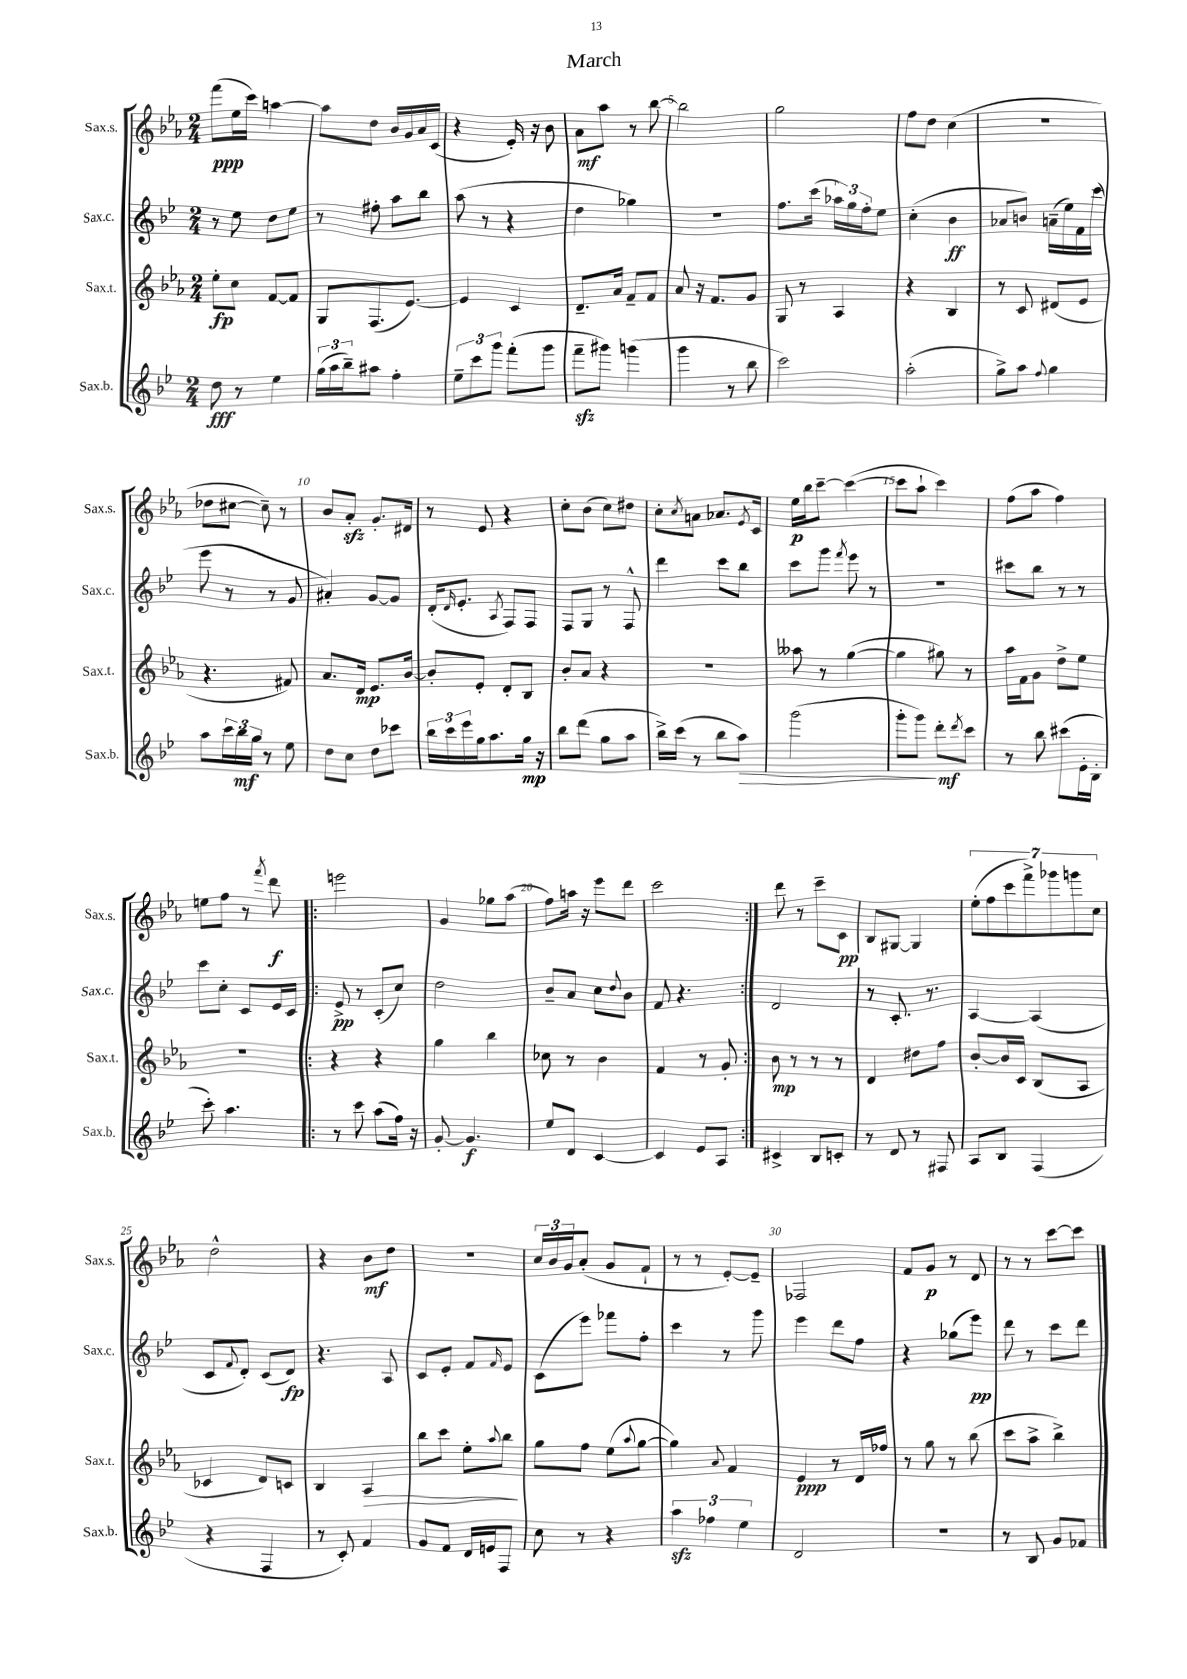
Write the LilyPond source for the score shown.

\header { title = "March" }
<<
\new StaffGroup <<
\new Staff = "s0" \with { instrumentName = "Sax.s." shortInstrumentName = "Sax.s." } {
    \clef treble \key ees \major \numericTimeSignature \time 2/4
    f'''8\ppp( ees''16 c'''16) a''4~ |
    a''8 d''8 bes'16 g'16 aes'16 c'16( |
    r4 ees'16-.) r16 bes'8 |
    aes'8\mf aes''8 r8 bes''8~ |
    bes''2 |
    g''2 |
    f''8 d''8 c''4( |
    r2 |
    des''8 cis''8~ cis''8--) r8 |
    bes'8 aes'8-.\sfz g'8.-. dis'16 |
    r8 ees'8 r4 |
    c''8-. bes'8( c''8) dis''8 |
    c''8-. \acciaccatura { c''8 } a'8 aes'8. \acciaccatura { ees'8 } c'16 |
    ees''16\p bes''16 c'''8~-- c'''4~( |
    c'''8 aes''8-! c'''4) |
    f''8( aes''8 f''4) |
    e''8 f''8 r8 \acciaccatura { f'''8 } d'''8\f |
    \repeat volta 2 { e'''2 |
    g'4 ges''8 aes''8( |
    f''8) a''16 r16 ees'''8 d'''8 |
    c'''2 | }
    d'''8 r8 c'''8-- c'8\pp |
    bes8 gis8~ gis4 |
    \tuplet 7/4 { ees''8-.( f''8 c'''8 f'''8->) ges'''8 g'''8 c''8 } |
    d''2-^ |
    r4 bes'8\mf d''8 |
    R2 |
    \tuplet 3/2 { c''16 bes'16 g'16 } aes'8-.( g'8 f'8-! |
    r8 r8 ees'8~-.) ees'8-- |
    fes2 |
    f'8 g'8\p r8 d'8 |
    r8 r8 c'''8~ c'''8 \bar "|." |
}
\new Staff = "s1" \with { instrumentName = "Sax.c." shortInstrumentName = "Sax.c." } {
    \clef treble \key bes \major \numericTimeSignature \time 2/4
    r8 ees''8 d''8 ees''8 |
    r8 fis''8-. a''8 bes''8 |
    a''8( r8 r4 |
    d''4 ges''4) |
    r2 |
    f''8. c'''16( \tuplet 3/2 { aes''16) g''16 f''16-. } ees''8 |
    c''4-.( bes'4\ff |
    aes'8 b'8) a'16--( ees''16) f'16 c'''16( |
    ees'''8 r8 r8 g'8 |
    ais'4-.) g'8~ g'8 |
    d'16-.( \grace { d'16 } ees'8.-. \acciaccatura { a8 } f8) f8 |
    f8 g8 r8 f8-^ |
    d'''4 c'''8 bes''8 |
    c'''8 g'''8 \acciaccatura { f'''8 } ees'''8 r8 |
    r2 |
    cis'''8 bes''8 r8 r8 |
    c'''8 c''8-. c'8 ees'16 c'16 |
    \repeat volta 2 { ees'8->\pp r8 c'8-.( c''8) |
    d''2 |
    bes'8-- a'8 c''8 \appoggiatura { d''8 } bes'8 |
    f'8 r4. | }
    d'2 |
    r8 c'8.-. r8. |
    a4~ a4( |
    c'8 \appoggiatura { f'8 } d'8-.) c'8( d'8\fp) |
    r4. a8 |
    c'8 ees'8-. f'8 \grace { f'16 } ees'8 |
    c'8( ees'''8) fes'''8 f''8-. |
    c'''4 r8 g'''8 |
    ees'''4 d'''8 f''8 |
    r4 ges''8( ees'''8\pp) |
    d'''8 r8 c'''8 d'''8 \bar "|." |
}
\new Staff = "s2" \with { instrumentName = "Sax.t." shortInstrumentName = "Sax.t." } {
    \clef treble \key ees \major \numericTimeSignature \time 2/4
    ees''8-.\fp c''8 f'8~ f'8 |
    g8 f8.( ees'8.~) |
    ees'4 c'4 |
    d'8.-- aes'16 f'8-- f'8 |
    aes'8 r16 f'8. g'8 |
    g8 r8 aes4 |
    r4 bes4 |
    r8 c'8 dis'8( ees'8 |
    r4. fis'8) |
    aes'8. d'16\mp ees'8. bes'16~ |
    bes'8-. ees'8-. d'8-. bes8 |
    bes'8-. aes'8 r4 |
    r2 |
    aeses''8 r8 g''4~( |
    g''4 gis''8) r8 |
    aes''16 f'16 g'8 d''8-> ees''8 |
    r2 |
    \repeat volta 2 { r4 r4 |
    g''4 bes''4 |
    ces''8 r8 bes'4 |
    f'4 r8 g'8-. | }
    bes'8\mp r8 r8 r8 |
    d'4 dis''8 f''8 |
    bes'8~-. bes'16 c'16 bes8( aes8 |
    ces'4 d'8) c'8 |
    bes4 aes4\> |
    bes''8 c'''8 ees''8-. \appoggiatura { aes''8 } bes''8\! |
    g''8 f''8 ees''8( \appoggiatura { aes''8 } g''8~ |
    g''4) \appoggiatura { aes'8 } f'4 |
    ees'4\ppp r8 d'16 fes''16 |
    r8 g''8 r8 bes''8( |
    c'''8 aes''8-> bes''4->) \bar "|." |
}
\new Staff = "s3" \with { instrumentName = "Sax.b." shortInstrumentName = "Sax.b." } {
    \clef treble \key bes \major \numericTimeSignature \time 2/4
    d''8\fff r8 ees''4 |
    \tuplet 3/2 { g''16( a''16 bes''16--) } ais''8 f''4-. |
    \tuplet 3/2 { ees''8-- c'''8 g'''8 } f'''8-.( g'''8 |
    f'''8--\sfz gis'''8) g'''4( |
    g'''4 r8 bes''8 |
    c'''2) |
    a''2-.( |
    g''8->) a''8 \appoggiatura { f''8 } g''4 |
    a''8 \tuplet 3/2 { c'''16 bes''16\mf g''16 } r8 ees''8 |
    d''8 c''8 d''8 ces'''8 |
    \tuplet 3/2 { bes''16 c'''16 ees'''16 } g''16 a''8. g''16\mp r16 |
    bes''8 d'''8( g''8 a''8 |
    bes''16->) c'''16( r8 bes''8 a''8\>) |
    g'''2( |
    g'''8-. g'''8\!) d'''8-.\mf \acciaccatura { d'''8 } c'''8 |
    r8 bes''8 cis'''8( ees'16-. bes16-. |
    c'''8-.) a''4. |
    \repeat volta 2 { r8 c'''8 a''8( f''16) r16 |
    g'8~-. g'4.\f |
    ees''8 d'8 c'4~ |
    c'4 ees'8 a8 | }
    cis'4-> bes8 c'8-. |
    r8 d'8 r8 fis8 |
    a8 bes8 f4( |
    r4 f4 |
    r8 c'8-.) f'4 |
    g'8 f'8 d'16 e'16 f8 |
    c''8 r8 r4 |
    \tuplet 3/2 { a''4\sfz fes''4 ees''4 } |
    d'2 |
    r2 |
    r8 bes8 g'8 fes'8 \bar "|." |
}
>>
>>
\layout { \context { \Score \override BarNumber.break-visibility = ##(#f #t #t) barNumberVisibility = #(every-nth-bar-number-visible 5) } }
